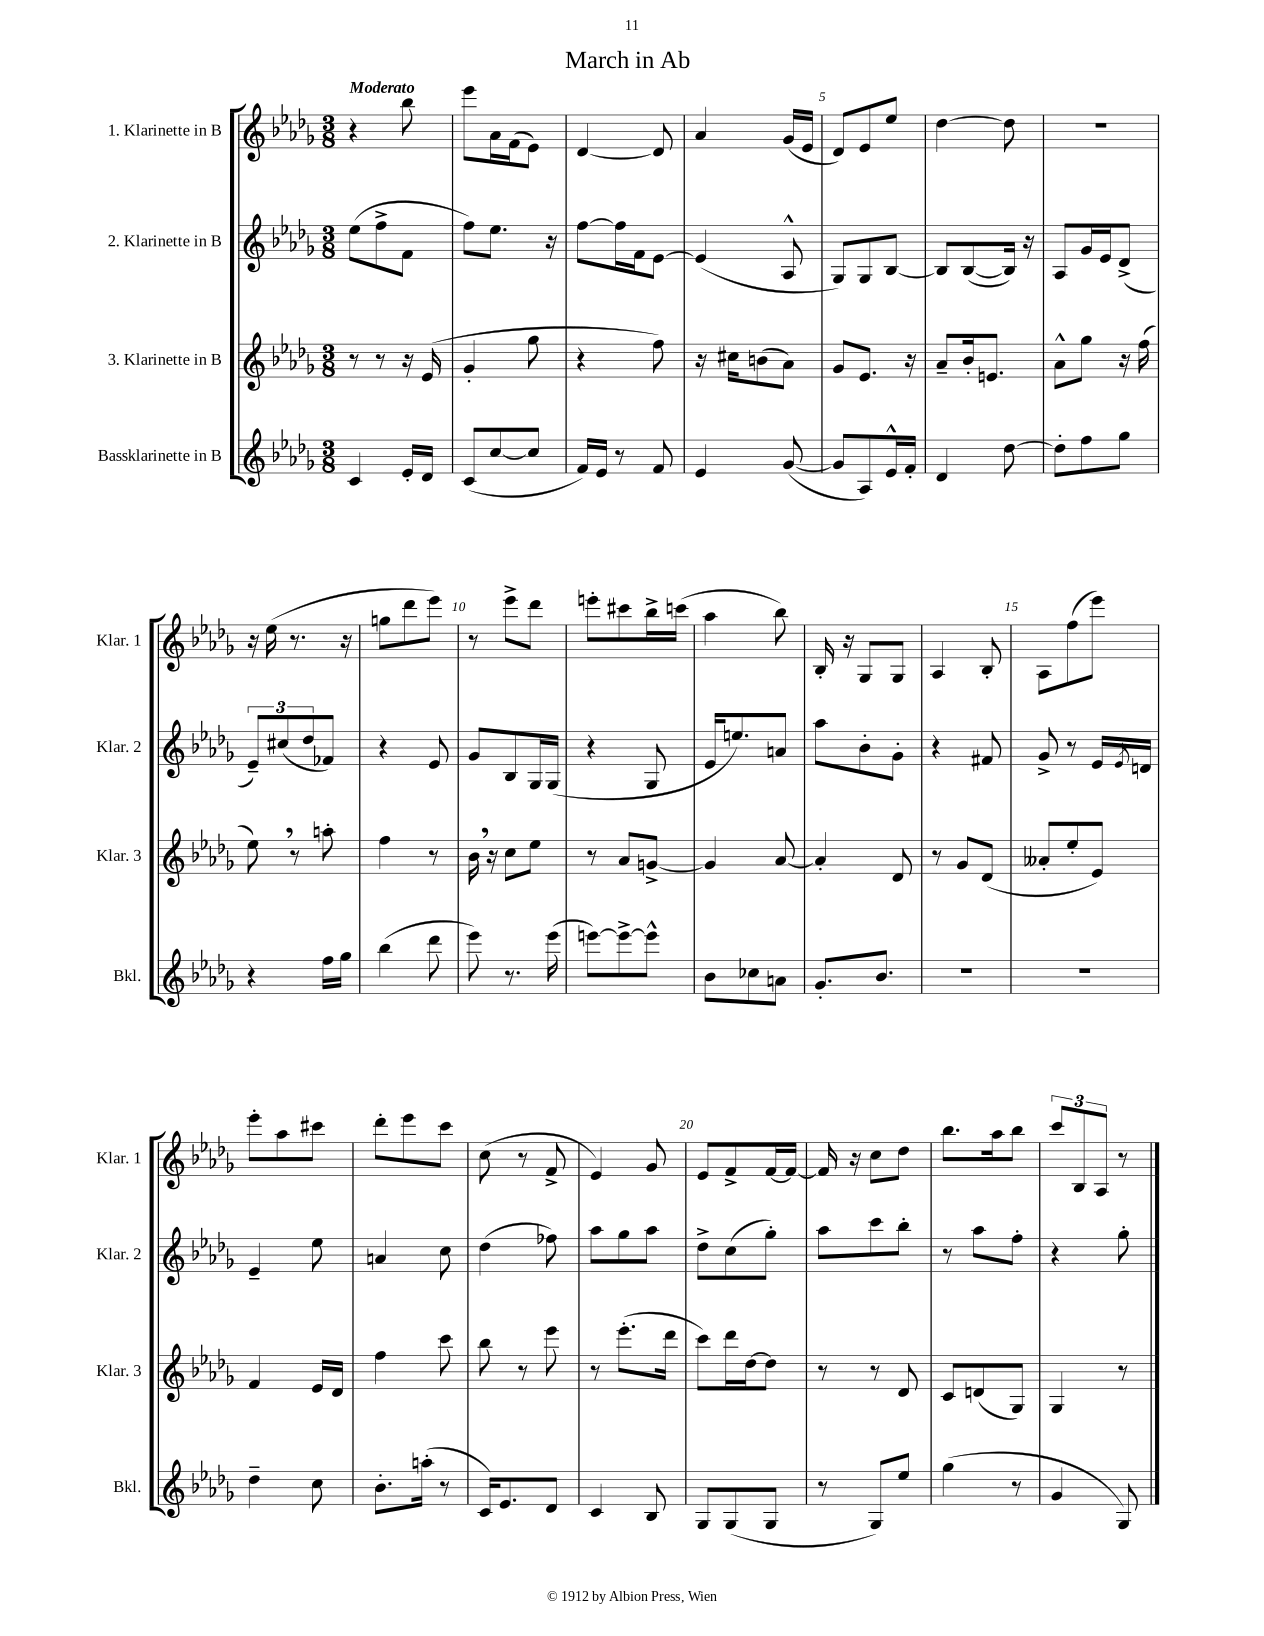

**kern	**kern	**kern	**kern
*part4	*part3	*part2	*part1
*staff4	*staff3	*staff2	*staff1
*I"Bassklarinette in B	*I"3. Klarinette in B	*I"2. Klarinette in B	*I"1. Klarinette in B
*I'Bkl.	*I'Klar. 3	*I'Klar. 2	*I'Klar. 1
*clefG2	*clefG2	*clefG2	*clefG2
*k[b-e-a-d-g-]	*k[b-e-a-d-g-]	*k[b-e-a-d-g-]	*k[b-e-a-d-g-]
*M3/8	*M3/8	*M3/8	*M3/8
=1	=1	=1	=1
!	!	!	!LO:TX:a:B:t=Moderato
4c/	8r	(8ee-\L	4r
.	8r	8ff^\	.
16e-'/LL	16r	8f\J	8bb-\
16d-/JJ	(16e-/	.	.
=2	=2	=2	=2
(8c/L	4g-'/	8ff\L)	8eee-\L
[8cc/	.	8.ee-\J	16a-\L
.	.	.	(16f\J
8cc/J]	8gg-\	.	8e-\J)
.	.	16r	.
=3	=3	=3	=3
16f/LL)	4r	[8ff\L	[4d-/
16e-/JJ	.	.	.
8r	.	16ff\L]	.
.	.	16f\J	.
8f/	8ff\)	[8e-\J	8d-/]
=4	=4	=4	=4
4e-/	16r	(4e-/]	4a-/
.	16cc#X\KL	.	.
.	(8bn\	.	.
([8g-/	8a-\J)	8A-^^/	(16g-/LL
.	.	.	16e-/JJ
=5	=5	=5	=5
8g-/L]	8g-/L	8G-/L)	8d-/L)
8A-/)	8.e-/J	8G-/	8e-/
16e-^^/L	.	[8B-/J	8ee-/J
16f'/JJ	16r	.	.
=6	=6	=6	=6
4d-/	8a-~/L	8B-/L]	[4dd-\
.	16b-'/k	([8B-/	.
.	8.en/J	.	.
[8dd-\	.	16B-/Jk])	8dd-\]
.	.	16r	.
=7	=7	=7	=7
8dd-'\L]	8a-^^\L	8A-/L	4.r
8ff\	8gg-\J	16g-/L	.
.	.	16e-/J	.
8gg-\J	16r	(8d-^/J	.
.	(16ff\	.	.
!!LO:LB:g=z
=8	=8	=8	=8
4r	8ee-,\)	12e-~/L)	16r
.	.	.	(16ee-\
.	.	(12cc#X/	.
.	8r	.	8.r
.	.	12dd-/	.
16ff\LL	8aan'\	8f-X/J)	.
16gg-\JJ	.	.	16r
=9	=9	=9	=9
(4bb-\	4ff\	4r	8ggn\L
.	.	.	8ddd-\
8ddd-\	8r	8e-/	8eee-\J)
=10	=10	=10	=10
8eee-\)	16b-,\	8g-/L	8r
.	16r	.	.
8.r	8cc\L	8B-/	8eee-^\L
.	8ee-\J	16G-/L	8ddd-\J
(16eee-\	.	(16G-/JJ	.
=11	=11	=11	=11
[8eeen\L)	8r	4r	8eeen'\L
8eee^\_	8a-/L	.	8ccc#X\
8eee^^\J]	[8gn^/J	8G-/	16bb-^\L
.	.	.	(16cccn\JJ
=12	=12	=12	=12
8b-\L	4g/]	16e-/KL	4aa-\
.	.	8.een/)	.
8cc-X\	.	.	.
8an\J	[8a-/	8an/J	8bb-\)
=13	=13	=13	=13
8.g-'/L	4a-'/]	8aa-\L	16B-'/
.	.	.	16r
.	.	8b-'\	8G-/L
8.b-/J	.	.	.
.	8d-/	8g-'\J	8G-/J
=14	=14	=14	=14
4.r	8r	4r	4A-/
.	8g-/L	.	.
.	(8d-/J	8f#X/	8B-'/
=15	=15	=15	=15
4.r	8a--X'/L	8g-^/	8A-\L
.	8ee-'/	8r	(8ff\
.	8e-/J)	16e-/LL	8eee-\J)
.	.	8qe-/	.
.	.	16dn/JJ	.
!!LO:LB:g=z
=16	=16	=16	=16
4dd-~\	4f/	4e-~/	8eee-'\L
.	.	.	8aa-\
8cc\	16e-/LL	8ee-\	8ccc#X\J
.	16d-/JJ	.	.
=17	=17	=17	=17
8.b-'\L	4ff\	4an/	8ddd-'\L
.	.	.	8eee-\
(16aan'\Jk	.	.	.
8r	8ccc\	8cc\	8ccc\J
=18	=18	=18	=18
16c/KL)	8bb-\	(4dd-\	(8cc\
8.e-/	.	.	.
.	8r	.	8r
8d-/J	8eee-\	8ff-X\)	8f^/
=19	=19	=19	=19
4c/	8r	8aa-\L	4e-/)
.	(8.eee-'\L	8gg-\	.
8B-/	.	8aa-\J	8g-/
.	16ddd-\Jk	.	.
=20	=20	=20	=20
8G-/L	8ccc\L)	8dd-^\L	8e-/L
(8G-/	16ddd-\L	(8cc\	8f^/
.	[16dd-\J	.	.
8G-/J	8dd-\J]	8gg-'\J)	[16f/L
.	.	.	16f/JJ_
=21	=21	=21	=21
8r	8r	8aa-\L	16f/]
.	.	.	16r
8G-/L)	8r	8ccc\	8cc\L
8ee-/J	8d-/	8bb-'\J	8dd-\J
=22	=22	=22	=22
(4gg-\	8c/L	8r	8.bb-\L
.	(8dn/	8aa-\L	.
.	.	.	16aa-\k
8r	8G-/J)	8ff'\J	8bb-\J
=23	=23	=23	=23
4g-/	4G-/	4r	12ccc/L
.	.	.	12B-/
.	.	.	12A-/J
8G-/)	8r	8gg-'\	8r
==	==	==	==
*-	*-	*-	*-
